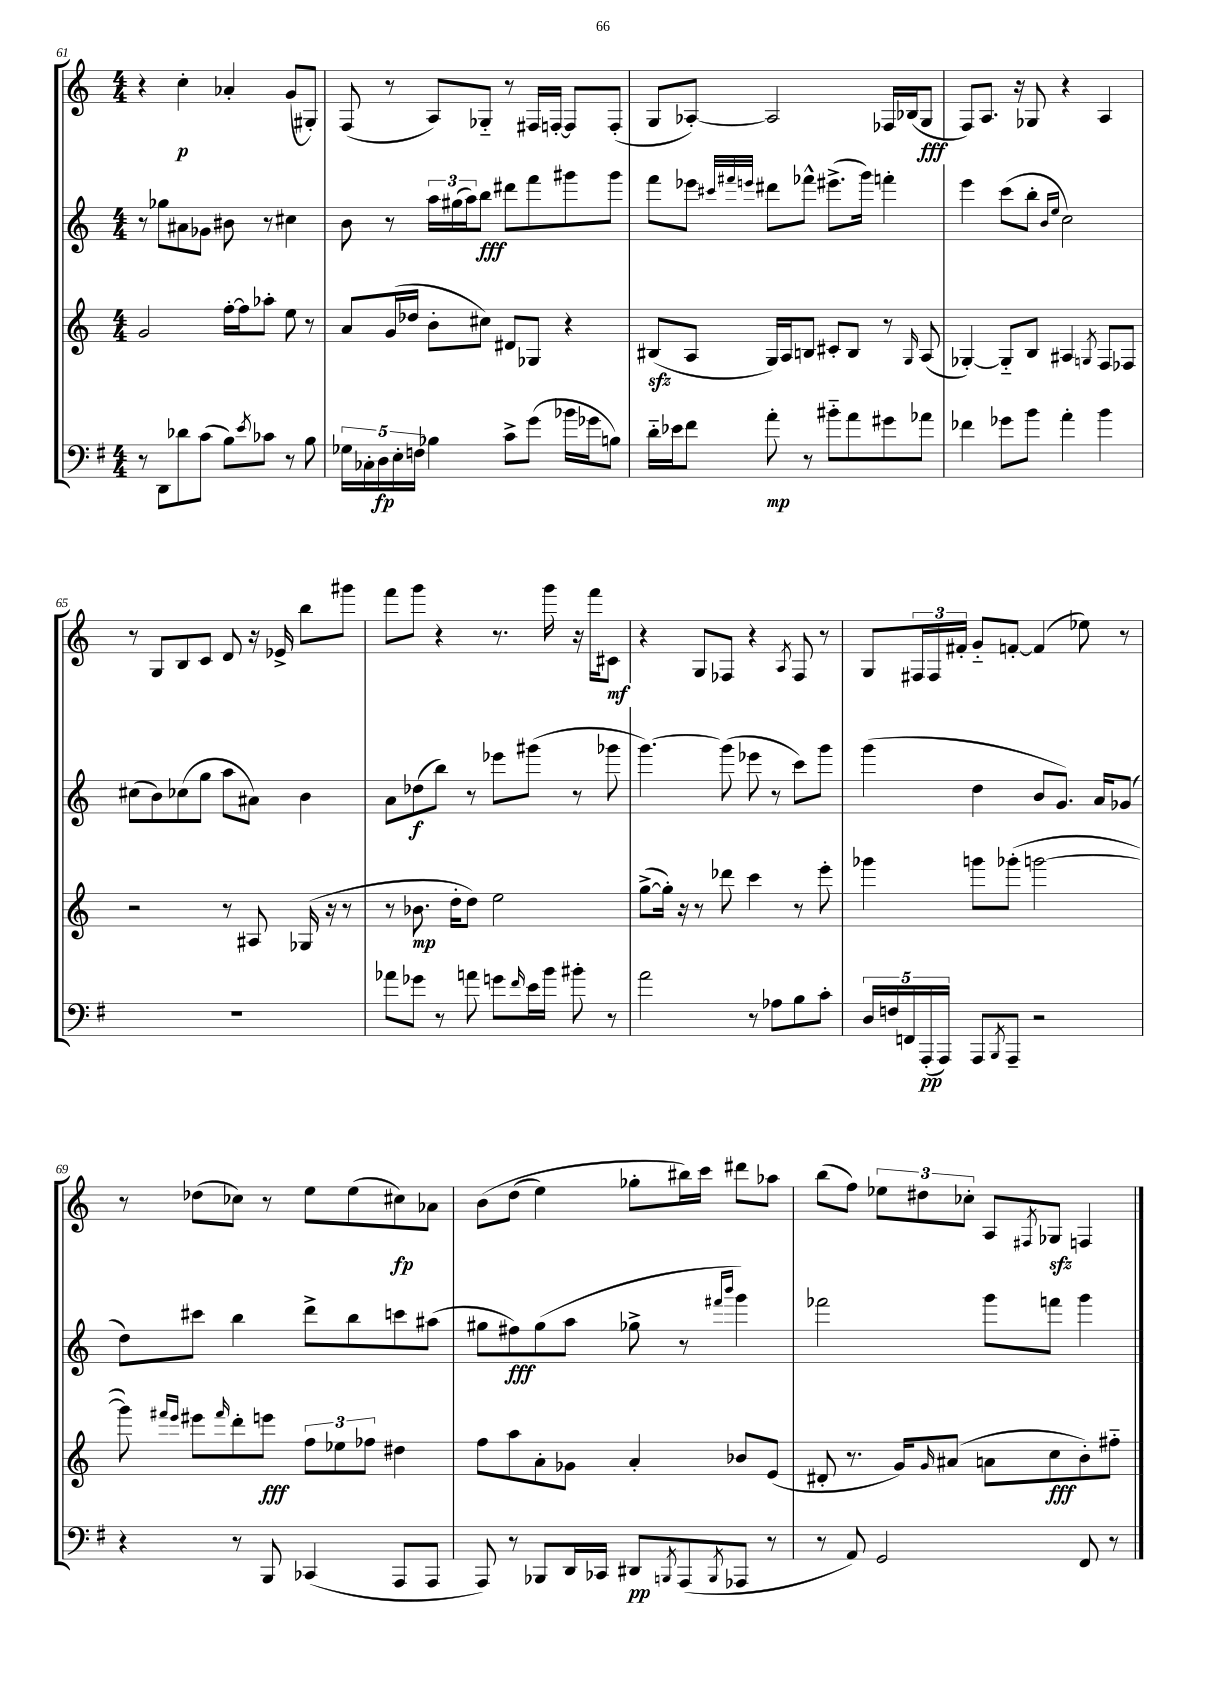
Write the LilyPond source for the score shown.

<<
\new StaffGroup <<
\new Staff = "s0" {
    \clef treble \key c \major \numericTimeSignature \time 4/4
    r4 c''4-.\p aes'4-. g'8( gis8-.) |
    f8( r8 a8) ges8-_ r8 fis16 f16~-. f8 f8-.( |
    g8 aes8~-.) aes2 fes16 bes16( g8\fff |
    f8) a8. r16 ges8 r4 a4 |
    r8 g8 b8 c'8 d'8 r16 ees'16-> b''8 gis'''8 |
    f'''8 g'''8 r4 r8. g'''16 r16 f'''16 cis'8\mf |
    r4 g8 fes8 r4 \acciaccatura { a8 } fes8 r8 |
    g8 \tuplet 3/2 { fis16 fis16 fis'16-. } g'8-_ f'8~-. f'4( ees''8) r8 |
    r8 des''8( ces''8) r8 e''8 e''8( cis''8\fp) aes'8 |
    b'8\( d''8( e''4) ges''8-. bis''16\) c'''16 dis'''8 aes''8 |
    b''8( f''8) \tuplet 3/2 { ees''8 dis''8 ces''8-. } a8 \acciaccatura { fis8 } ges8\sfz f4 \bar "|." |
}
\new Staff = "s1" {
    \clef treble \key c \major \numericTimeSignature \time 4/4
    r8 ges''8 ais'8 ges'8 bis'8 r8 cis''4 |
    b'8 r8 \tuplet 3/2 { a''16 gis''16( a''16) } b''8\fff dis'''8 f'''8 gis'''8 gis'''8 |
    f'''8 ees'''8 \grace { cis'''32 fis'''32 e'''32 } dis'''8 fes'''8-^ eis'''8.->( g'''16) f'''4-. |
    e'''4 c'''8( b''8-. \grace { b'16 e''16 } c''2) |
    cis''8( b'8) ces''8( g''8 a''8 ais'8) b'4 |
    a'8 des''8\f( b''8) r8 ees'''8 gis'''8( r8 ges'''8 |
    g'''4.~) g'''8( ees'''8 r8 c'''8) g'''8 |
    g'''4( d''4 b'8 g'8.) a'16 ges'8( |
    d''8) cis'''8 b''4 d'''8-> b''8 c'''8 ais''8( |
    gis''8 fis''8\fff) gis''8( a''8 ges''8-> r8 \grace { fis'''16 b'''16 } g'''4) |
    fes'''2 g'''8 f'''8 g'''4 \bar "|." |
}
\new Staff = "s2" {
    \clef treble \key c \major \numericTimeSignature \time 4/4
    g'2 f''16~-. f''16 aes''8-. e''8 r8 |
    a'8 g'16( des''16 b'8-. cis''8) dis'8 ges8 r4 |
    bis8\sfz( a8 g16) a16 b8 cis'8-. b8 r8 \grace { g16 } a8( |
    ges4~-.) ges8-_ b8 ais4 \acciaccatura { g8 } f8 fes8 |
    r2 r8 ais8 ges16( r16 r8 |
    r8 bes'8.\mp d''16-. d''8) e''2 |
    g''8~->( g''16-.) r16 r8 des'''8 c'''4 r8 e'''8-. |
    ges'''4 g'''8 ges'''8-.( g'''2~ |
    g'''8) \grace { fis'''16 e'''16 } eis'''8 \grace { fis'''16 } d'''8-. e'''8\fff \tuplet 3/2 { f''8 ees''8 fes''8 } dis''4 |
    f''8 a''8 a'8-. ges'8 a'4-. bes'8 e'8( |
    dis'8-. r8. g'16) \grace { g'16 } ais'8( a'8 c''8\fff b'8-.) fis''8-_ \bar "|." |
}
\new Staff = "s3" {
    \clef bass \key g \major \numericTimeSignature \time 4/4
    r8 d,8 des'8 c'8( b8) \acciaccatura { e'8 } ces'8 r8 b8 |
    \tuplet 5/4 { ges16 ces16-. d16\fp e16-. f16 } bes4 c'8-> g'8( bes'16 ges'16 b8) |
    d'16-_ ees'16 fis'8 a'8-.\mp r8 bis'8-_ a'8 gis'8 aes'8 |
    fes'4 ges'8 b'8 a'4-. b'4 |
    R1 |
    aes'8 ges'8 r8 a'8 g'8 \grace { fis'16 } e'16 b'16 bis'8-. r8 |
    a'2 r8 aes8 b8 c'8-. |
    \tuplet 5/4 { d16 f16 f,16 a,,16-.\pp( a,,16) } a,,8 \acciaccatura { b,,8 } a,,8-- r2 |
    r4 r8 b,,8 ces,4( a,,8 a,,8 |
    a,,8) r8 bes,,8 d,16 ces,16 dis,8\pp \acciaccatura { b,,8 } a,,8( \acciaccatura { b,,8 } aes,,8 r8 |
    r8 a,8) g,2 fis,8 r8 \bar "|." |
}
>>
>>
\layout { \context { \Score currentBarNumber = #61 } }
